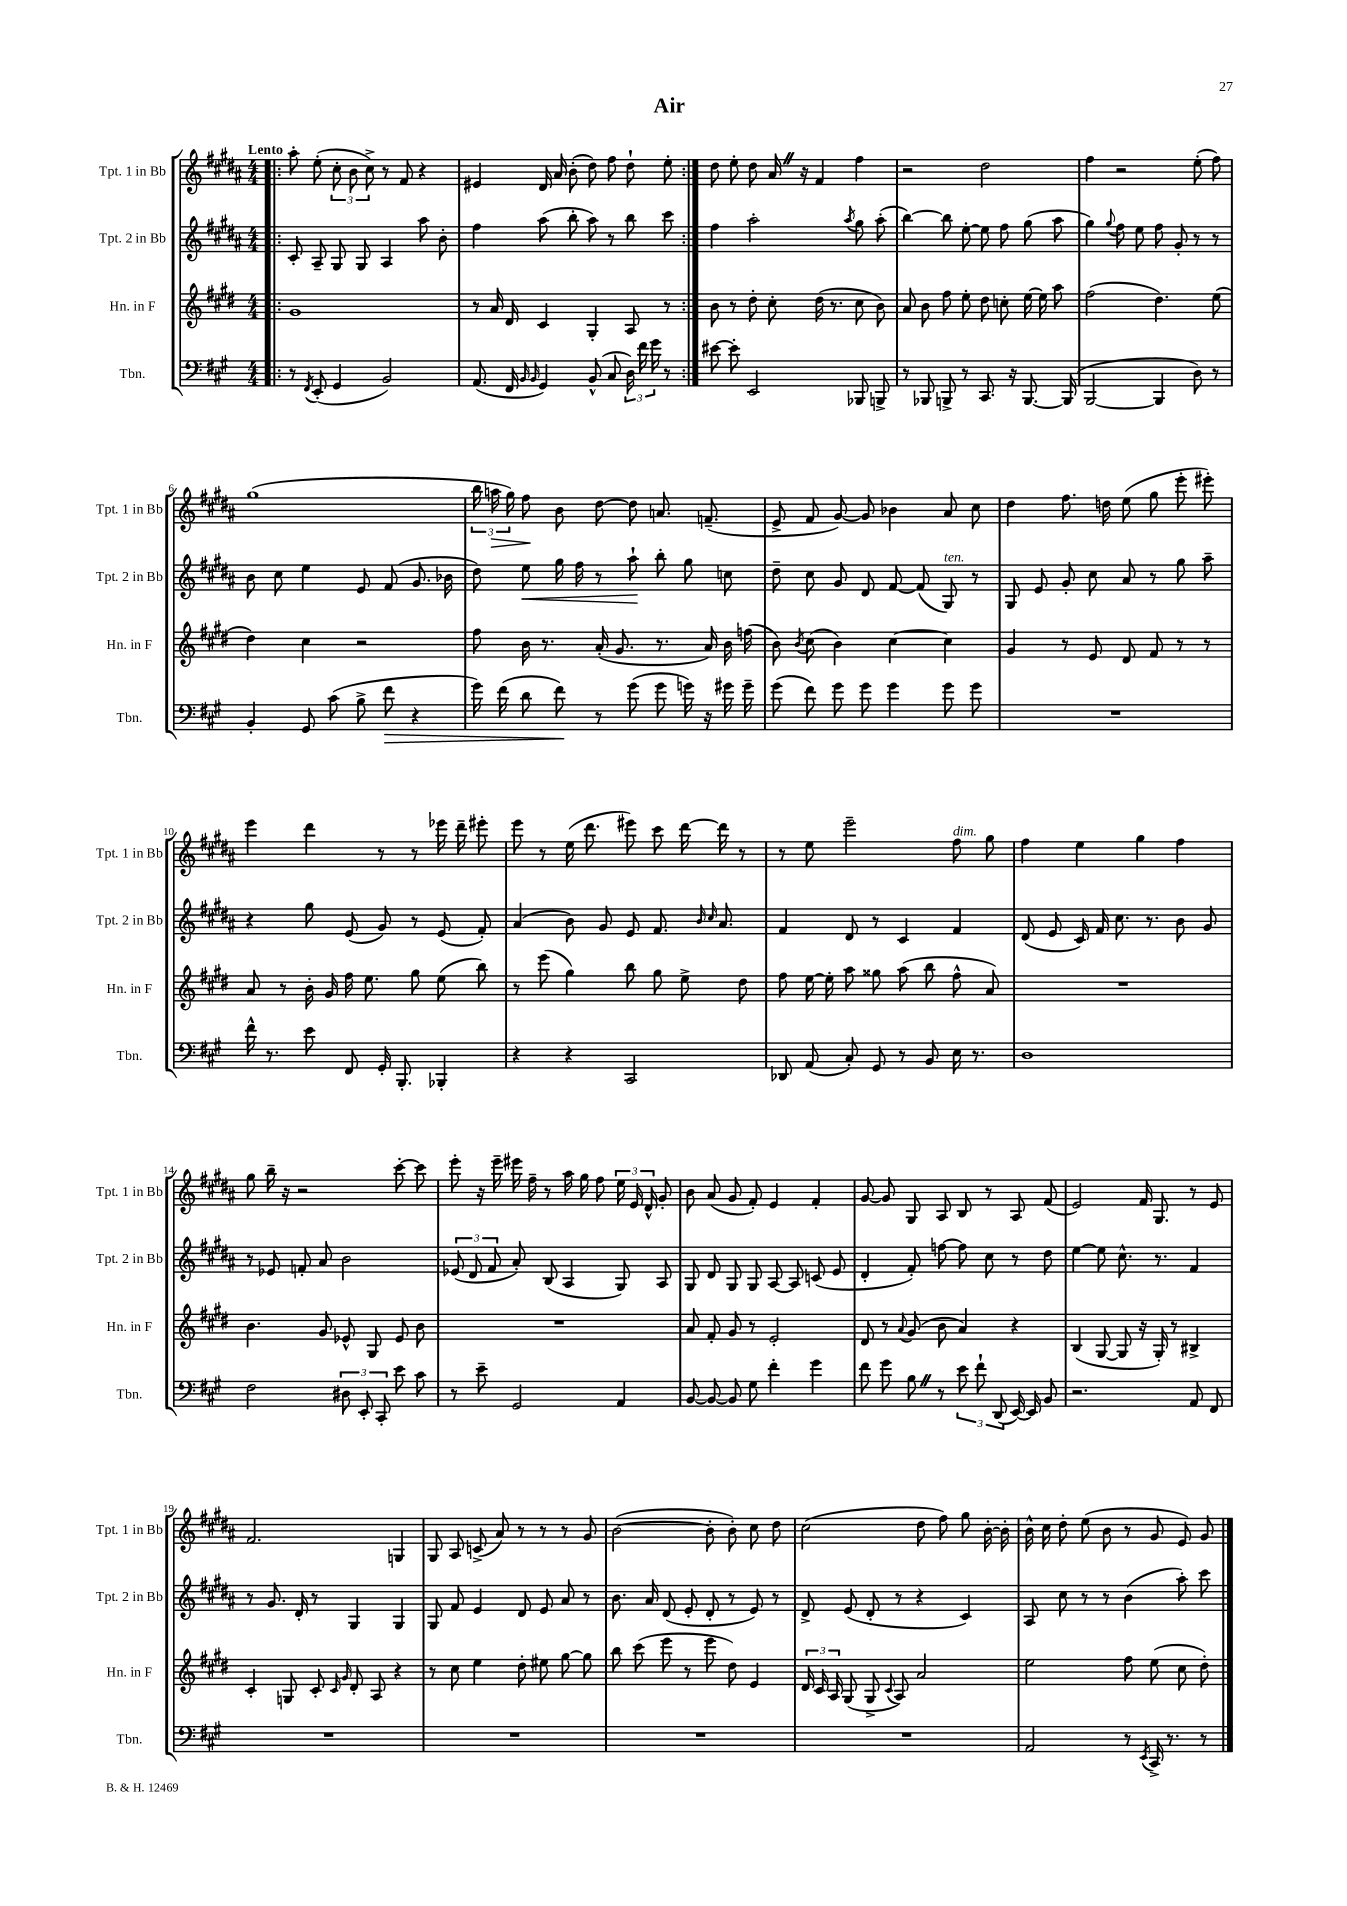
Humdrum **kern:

**kern	**dynam	**kern	**kern	**dynam	**kern	**dynam
*part4	*part4	*part3	*part2	*part2	*part1	*part1
*staff4	*staff4	*staff3	*staff2	*staff2	*staff1	*staff1
*I"Tbn.	*	*I"Hn. in F	*I"Tpt. 2 in Bb	*	*I"Tpt. 1 in Bb	*
*I'Tbn.	*	*I'Hn. in F	*I'Tpt. 2 in Bb	*	*I'Tpt. 1 in Bb	*
*clefF4	*	*clefG2	*clefG2	*	*clefG2	*
*k[f#c#g#]	*	*k[f#c#g#d#]	*k[f#c#g#d#a#]	*	*k[f#c#g#d#a#]	*
*M4/4	*	*M4/4	*M4/4	*	*M4/4	*
=1!|:	=1!|:	=1!|:	=1!|:	=1!|:	=1!|:	=1!|:
!	!	!	!	!	!LO:TX:a:B:t=Lento	!
8r	.	1g#	8c#'/	.	8aa#'\	.
8qFF#/	.	.	.	.	.	.
(8EE'/	.	.	8A#~/	.	(8ee'\	.
4GG#/	.	.	8G#/	.	12cc#'\	.
.	.	.	.	.	12b\	.
.	.	.	8G#/	.	.	.
.	.	.	.	.	12cc#^\)	.
2BB/)	.	.	4A#/	.	8r	.
.	.	.	.	.	8f#/	.
.	.	.	8aa#\	.	4r	.
.	.	.	8b'\	.	.	.
=2	=2	=2	=2	=2	=2	=2
(8.AA/	.	8r	4ff#\	.	4e#X/	.
.	.	16a/	.	.	.	.
16FF#/	.	16d#/	.	.	.	.
16qqBB/	.	.	.	.	.	.
16qqBB/	.	.	.	.	.	.
4GG#/)	.	4c#/	(8aa#\	.	16d#/	.
.	.	.	.	.	16a#/	.
.	.	.	8bb'\	.	(8b'\	.
(8BB^^/	.	4G#'/	8aa#\)	.	8dd#\)	.
8C#/	.	.	8r	.	8ff#\	.
24D\)	.	8A/	8bb\	.	8dd#`\	.
24f#\	.	.	.	.	.	.
24g#\	.	.	.	.	.	.
8r	.	8r	8ccc#\	.	8ee'\	.
=3:|!	=3:|!	=3:|!	=3:|!	=3:|!	=3:|!	=3:|!
[8e#X\	.	8b\	4ff#\	.	8dd#\	.
8e#'\]	.	8r	.	.	8ee'\	.
2EE/	.	8dd#'\	2aa#'\	.	8dd#\	.
.	.	8cc#'\	.	.	16a#Z/	.
.	.	.	.	.	16r	.
.	.	(16dd#\	.	.	4f#/	.
.	.	8.r	.	.	.	.
.	.	.	8qaa#/	.	.	.
8BBB-X/	.	8cc#\	8gg#\	.	4ff#\	.
8BBBn^/	.	8b\)	(8aa#'\	.	.	.
=4	=4	=4	=4	=4	=4	=4
8r	.	8a/	[4bb\)	.	2r	.
8BBB-X/	.	8b\	.	.	.	.
8BBBn^/	.	8ff#\	8bb\]	.	.	.
8r	.	8ee'\	[8ee'\	.	.	.
8.CC#/	.	8dd#\	8ee\]	.	2dd#\	.
.	.	8ccn'\	8ff#\	.	.	.
16r	.	.	.	.	.	.
[8.BBB/	.	[16ee\	(8gg#\	.	.	.
.	.	16ee\]	.	.	.	.
.	.	8aa\	8aa#\	.	.	.
(16BBB/]	.	.	.	.	.	.
=5	=5	=5	=5	=5	=5	=5
[2BBB/	.	(2ff#\	4gg#\)	.	4ff#\	.
.	.	.	8qqgg#/	.	.	.
.	.	.	8ff#\	.	2r	.
.	.	.	8ee\	.	.	.
4BBB/]	.	4.dd#\)	8ff#\	.	.	.
.	.	.	8g#'/	.	.	.
8D\)	.	.	8r	.	(8ee'\	.
8r	.	(8ee\	8r	.	8ff#\)	.
!!LO:LB:g=z
=6	=6	=6	=6	=6	=6	=6
4BB'/	.	4dd#\)	8b\	.	(1gg#	.
.	.	.	8cc#\	.	.	.
8GG#/	.	4cc#\	4ee\	.	.	.
(8c#\	.	.	.	.	.	.
8B^\	.	2r	8e/	.	.	.
!	!LO:HP:b	!	!	!	!	!
8f#\	>	.	(8f#/	.	.	.
4r	.	.	8.g#/	.	.	.
.	.	.	16b-X\	.	.	.
=7	=7	=7	=7	=7	=7	=7
16g#\)	.	8ff#\	8dd#\)	.	24bb\	.
!	!	!	!	!	!	!LO:HP:b
.	.	.	.	.	24aan\	>
(16f#\	.	.	.	.	.	.
.	.	.	.	.	24gg#\)	.
!	!	!	!	!LO:HP:b	!	!
8d\	.	16b\	8ee\	<	8ff#\	.
.	.	8.r	.	.	.	.
8f#\)	.	.	16gg#\	.	8b\	]
.	.	.	16ff#\	.	.	.
8r	]	(16a'/	8r	.	[8dd#\	.
.	.	8.g#/	.	.	.	.
(8g#\	.	.	8aa#`\	.	8dd#\]	.
8g#\	.	8.r	8bb'\	[	8.an/	.
16gn\)	.	.	8gg#\	.	.	.
16r	.	16a/)	.	.	(8.fn~/	.
16g#X\	.	16b\	8ccn\	.	.	.
16g#~\	.	(16ffn\	.	.	.	.
=8	=8	=8	=8	=8	=8	=8
(8g#\	.	8b\)	8dd#~\	.	8e^/	.
.	.	8qb/	.	.	.	.
8f#\)	.	(8cc#\	8cc#\	.	8f#/	.
8g#\	.	4b\)	8g#/	.	[8g#/)	.
8g#\	.	.	8d#/	.	8g#/]	.
4g#\	.	[4cc#\	[8f#/	.	4b-X\	.
.	.	.	(8f#/]	.	.	.
!	!	!	!LO:TX:a:i:t=ten.	!	!	!
8g#\	.	4cc#\]	8G#/)	.	8a#/	.
8g#\	.	.	8r	.	8cc#\	.
=9	=9	=9	=9	=9	=9	=9
1r	.	4g#/	8G#/	.	4dd#\	.
.	.	.	8e/	.	.	.
.	.	8r	8g#'/	.	8.ff#\	.
.	.	8e/	8cc#\	.	.	.
.	.	.	.	.	16ddn\	.
.	.	8d#/	8a#/	.	(8ee\	.
.	.	8f#/	8r	.	8gg#\	.
.	.	8r	8gg#\	.	8eee'\	.
.	.	8r	8aa#~\	.	8eee#X'\)	.
!!LO:LB:g=z
=10	=10	=10	=10	=10	=10	=10
16f#^^\	.	8a/	4r	.	4eee\	.
8.r	.	.	.	.	.	.
.	.	8r	.	.	.	.
8e\	.	16b'\	8gg#\	.	4ddd#\	.
.	.	16g#/	.	.	.	.
8FF#/	.	16ff#\	(8e/	.	.	.
.	.	8.ee\	.	.	.	.
16GG#'/	.	.	8g#/)	.	8r	.
8.BBB'/	.	.	.	.	.	.
.	.	8gg#\	8r	.	8r	.
4BBB-X'/	.	(8ee\	(8e/	.	16eee-X\	.
.	.	.	.	.	16ddd#~\	.
.	.	8bb\)	8f#'/)	.	8eee#X'\	.
=11	=11	=11	=11	=11	=11	=11
4r	.	8r	(4a#/	.	8eee\	.
.	.	(8eee\	.	.	8r	.
4r	.	4gg#\)	8b\)	.	(16ee\	.
.	.	.	.	.	8.ddd#\	.
.	.	.	8g#/	.	.	.
2CC#/	.	8bb\	8e/	.	8eee#X\)	.
.	.	8gg#\	8.f#/	.	8ccc#\	.
.	.	8ee^\	.	.	[16ddd#\	.
.	.	.	16qqb/	.	.	.
.	.	.	16qqcc#/	.	.	.
.	.	.	8.a#/	.	16ddd#\]	.
.	.	8dd#\	.	.	8r	.
=12	=12	=12	=12	=12	=12	=12
8DD-X/	.	8ff#\	4f#/	.	8r	.
(8AA/	.	[16ee\	.	.	8ee\	.
.	.	16ee'\]	.	.	.	.
8C#'/)	.	8aa\	8d#/	.	2eee~\	.
8GG#/	.	8gg##X\	8r	.	.	.
8r	.	(8aa\	4c#/	.	.	.
8BB/	.	8bb\	.	.	.	.
!	!	!	!	!	!LO:TX:a:i:t=dim.	!
16E\	.	8ff#^^\	4f#/	.	8ff#\	.
8.r	.	.	.	.	.	.
.	.	8a/)	.	.	8gg#\	.
=13	=13	=13	=13	=13	=13	=13
1D	.	1r	(8d#/	.	4ff#\	.
.	.	.	8e/	.	.	.
.	.	.	16c#/)	.	4ee\	.
.	.	.	16f#/	.	.	.
.	.	.	8.cc#\	.	.	.
.	.	.	.	.	4gg#\	.
.	.	.	8.r	.	.	.
.	.	.	8b\	.	4ff#\	.
.	.	.	8g#/	.	.	.
!!LO:LB:g=z
=14	=14	=14	=14	=14	=14	=14
2F#\	.	4.b\	8r	.	8gg#\	.
.	.	.	8e-X/	.	16bb~\	.
.	.	.	.	.	16r	.
.	.	.	8fn'/	.	2r	.
.	.	8g#/	8a#/	.	.	.
12D#X\	.	8e-X^^/	2b\	.	.	.
12EE'/	.	.	.	.	.	.
.	.	8G#/	.	.	.	.
12CC#'/	.	.	.	.	.	.
8e\	.	8e-/	.	.	[8ccc#'\	.
8c#\	.	8b\	.	.	8ccc#\]	.
=15	=15	=15	=15	=15	=15	=15
8r	.	1r	(12e-X/	.	8eee'\	.
.	.	.	12d#/	.	.	.
8e~\	.	.	.	.	16r	.
.	.	.	12f#/	.	.	.
.	.	.	.	.	16eee~\	.
2GG#/	.	.	8a#'/)	.	16eee#X\	.
.	.	.	.	.	16ff#~\	.
.	.	.	(8B/	.	8r	.
.	.	.	4A#/	.	16aa#\	.
.	.	.	.	.	16gg#\	.
.	.	.	.	.	8ff#\	.
4AA/	.	.	8G#/)	.	24ee\	.
.	.	.	.	.	24e/	.
.	.	.	.	.	24d#^^/	.
.	.	.	8A#/	.	8g#'/	.
=16	=16	=16	=16	=16	=16	=16
[8BB/	.	8a/	8G#/	.	8b\	.
8BB/_	.	8f#'/	8d#/	.	(8a#/	.
8BB/]	.	8g#/	8G#/	.	8g#/	.
8G#\	.	8r	8G#/	.	8f#'/)	.
4f#'\	.	2e'/	[8A#/	.	4e/	.
.	.	.	8A#/]	.	.	.
4g#\	.	.	(8cn/	.	4f#'/	.
.	.	.	8e/	.	.	.
=17	=17	=17	=17	=17	=17	=17
8f#\	.	8d#/	4d#'/	.	[8g#/	.
8g#\	.	8r	.	.	8g#/]	.
.	.	8qqa/	.	.	.	.
8BZ\	.	(8g#/	8f#'/)	.	8G#/	.
8r	.	8b\	[8ffn\	.	8A#/	.
12e\	.	4a/)	8ff\]	.	8B/	.
12f#`\	.	.	.	.	.	.
.	.	.	8cc#\	.	8r	.
(12DD/	.	.	.	.	.	.
[16EE/)	.	4r	8r	.	8A#/	.
16EE/]	.	.	.	.	.	.
8BB/	.	.	8dd#\	.	(8f#/	.
=18	=18	=18	=18	=18	=18	=18
2.r	.	(4B/	[4ee\	.	2e/)	.
.	.	[8G#/	8ee\]	.	.	.
.	.	8G#/]	8.cc#^^\	.	.	.
.	.	16r	.	.	16f#/	.
.	.	16G#'/)	8.r	.	8.G#/	.
.	.	8r	.	.	.	.
8AA/	.	4B#X^/	4f#/	.	8r	.
8FF#/	.	.	.	.	8e/	.
!!LO:LB:g=z
=19	=19	=19	=19	=19	=19	=19
1r	.	4c#'/	8r	.	2.f#/	.
.	.	.	8.g#/	.	.	.
.	.	8Gn/	.	.	.	.
.	.	.	16d#'/	.	.	.
.	.	8c#'/	8r	.	.	.
.	.	16qqc#/	.	.	.	.
.	.	16qqg#/	.	.	.	.
.	.	8d#'/	4G#/	.	.	.
.	.	8A/	.	.	.	.
.	.	4r	4G#/	.	4Gn/	.
=20	=20	=20	=20	=20	=20	=20
1r	.	8r	8G#/	.	8G#/	.
.	.	8cc#\	8f#/	.	8A#/	.
.	.	4ee\	4e/	.	(8cn^/	.
.	.	.	.	.	8a#/)	.
.	.	8dd#'\	8d#/	.	8r	.
.	.	8ee#X\	8e/	.	8r	.
.	.	[8gg#\	8a#/	.	8r	.
.	.	8gg#\]	8r	.	8g#/	.
=21	=21	=21	=21	=21	=21	=21
1r	.	8bb\	8.b\	.	([2b\	.
.	.	(8ccc#\	.	.	.	.
.	.	.	16a#/	.	.	.
.	.	8eee\	(8d#/	.	.	.
.	.	8r	8e'/	.	.	.
.	.	8eee\	8d#'/	.	8b'\]	.
.	.	8dd#\)	8r	.	8b'\)	.
.	.	4e/	8e/)	.	8cc#\	.
.	.	.	8r	.	8dd#\	.
=22	=22	=22	=22	=22	=22	=22
1r	.	24d#/	8d#^/	.	(2cc#\	.
.	.	24c#/	.	.	.	.
.	.	24A/	.	.	.	.
.	.	(8G#/	(8e/	.	.	.
.	.	8G#^/	8d#'/	.	.	.
.	.	8qqc#/	.	.	.	.
.	.	8A/)	8r	.	.	.
.	.	2a/	4r	.	8dd#\	.
.	.	.	.	.	8ff#\)	.
.	.	.	4c#/)	.	8gg#\	.
.	.	.	.	.	[16b'\	.
.	.	.	.	.	16b'\]	.
=23	=23	=23	=23	=23	=23	=23
2AA/	.	2ee\	8A#/	.	16b^^\	.
.	.	.	.	.	16cc#\	.
.	.	.	8cc#\	.	8dd#'\	.
.	.	.	8r	.	(8ee\	.
.	.	.	8r	.	8b\	.
8r	.	8ff#\	(4b\	.	8r	.
8qEE/	.	.	.	.	.	.
16CC#^/	.	(8ee\	.	.	8g#/	.
8.r	.	.	.	.	.	.
.	.	8cc#\	8aa#'\)	.	8e/)	.
8r	.	8dd#'\)	8ccc#\	.	8g#/	.
==	==	==	==	==	==	==
*-	*-	*-	*-	*-	*-	*-
